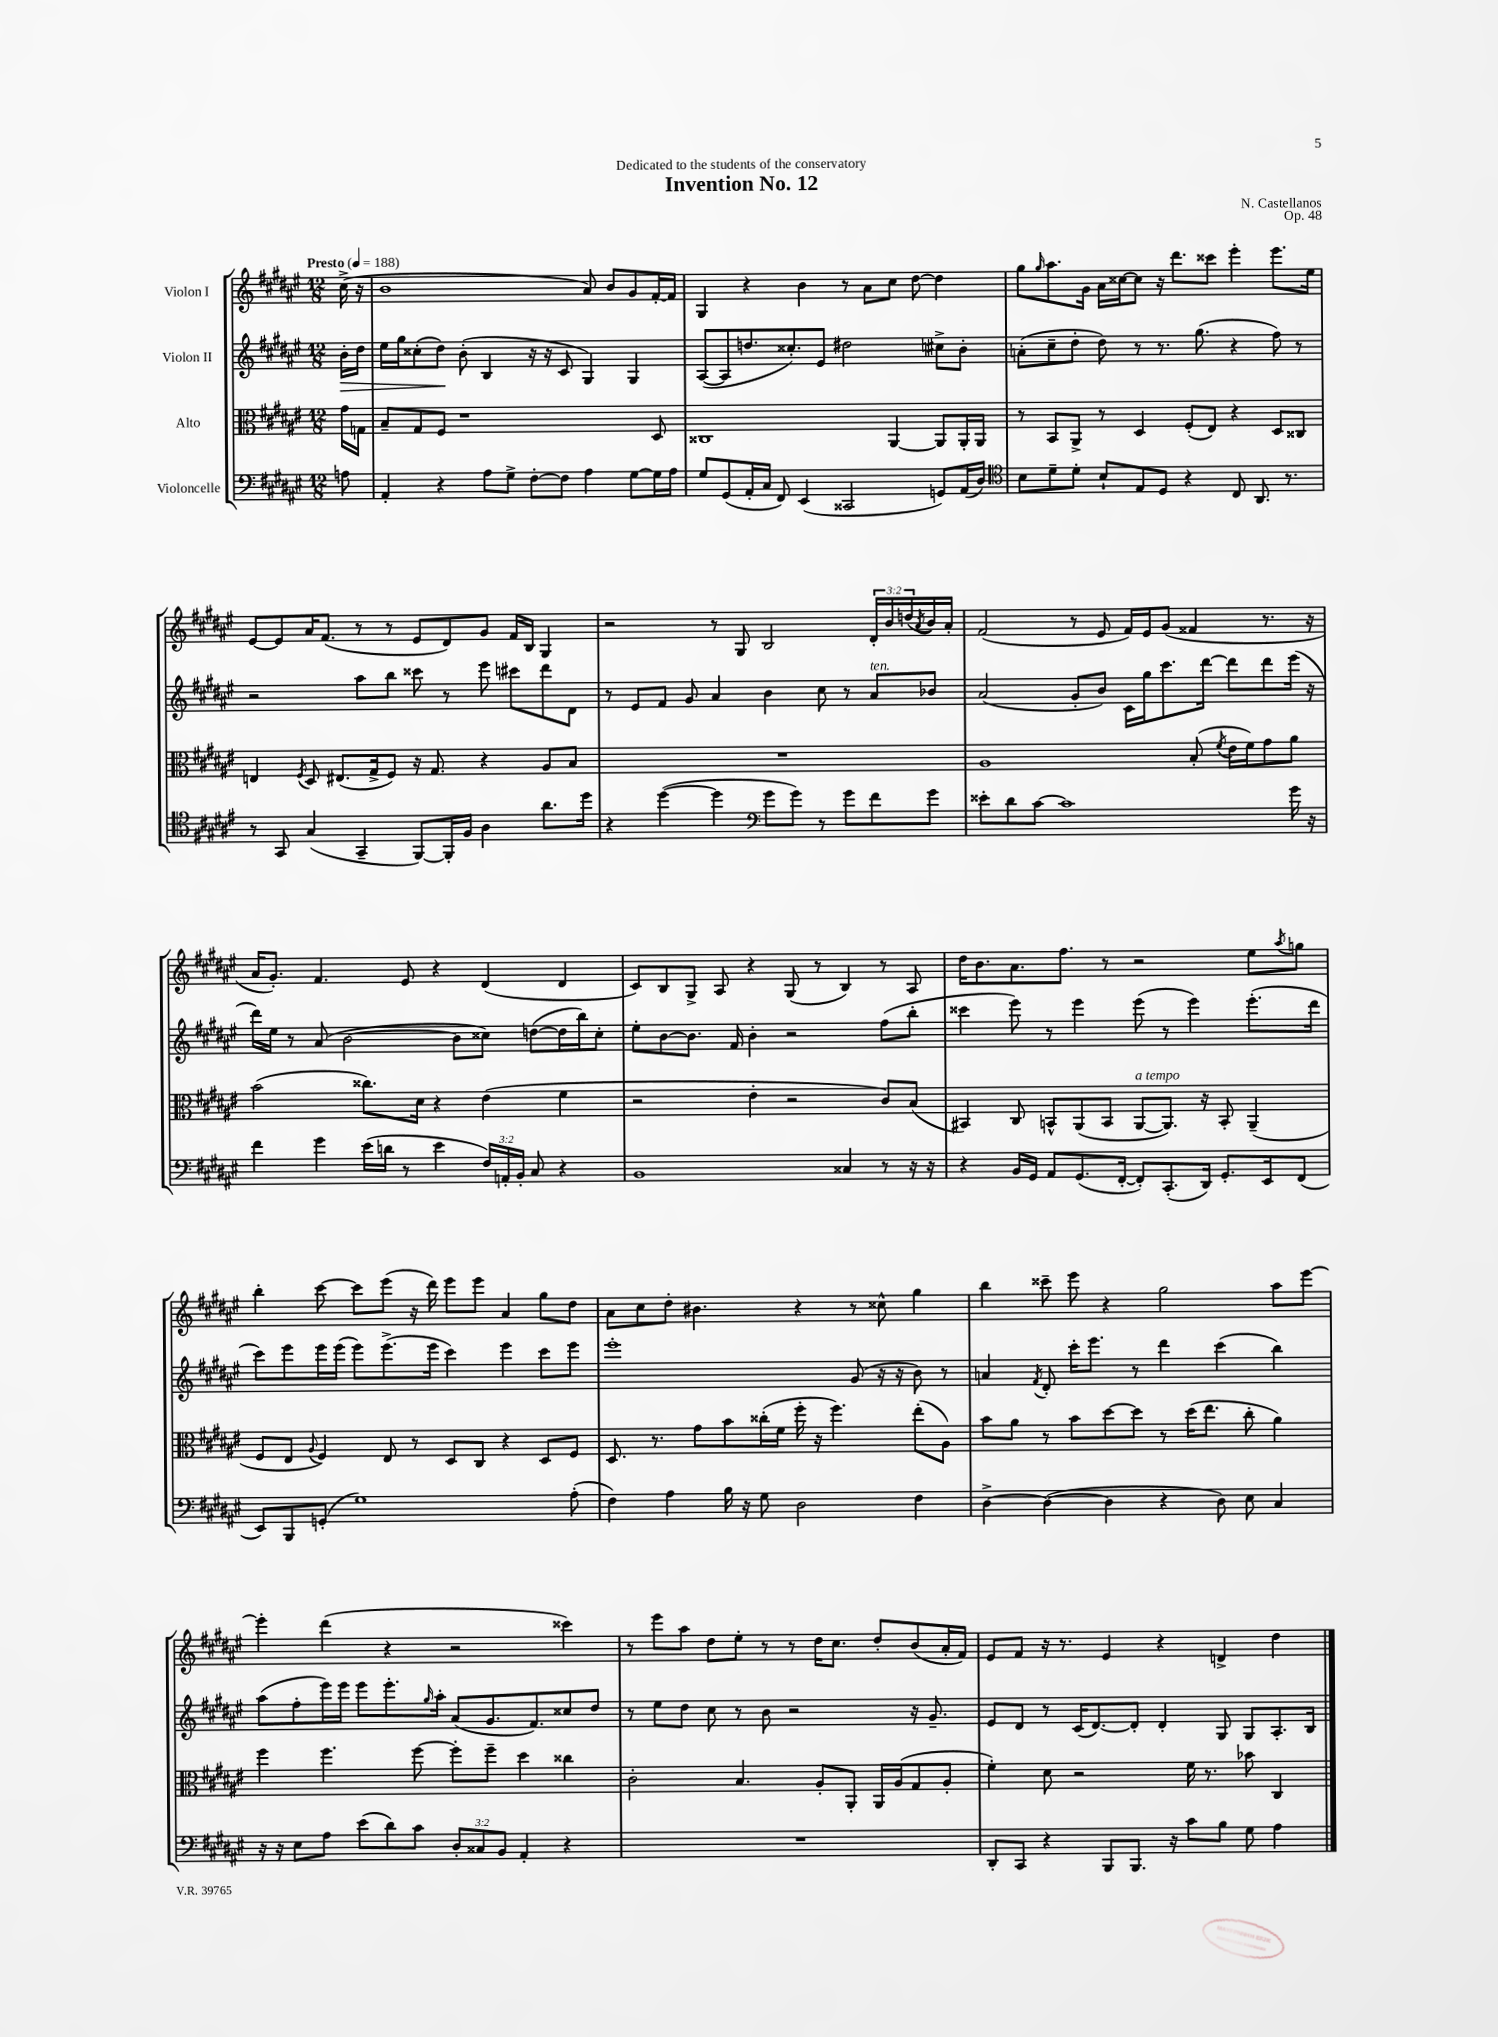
\header { title = "Invention No. 12" composer = "N. Castellanos" dedication = "Dedicated to the students of the conservatory" opus = "Op. 48" }
<<
\new StaffGroup <<
\new Staff = "s0" \with { instrumentName = "Violon I" } {
    \clef treble \key fis \major \numericTimeSignature \time 12/8 \override Staff.TupletNumber.text = #tuplet-number::calc-fraction-text \partial 8 \tempo "Presto" 4 = 188
    cis''16->( r16 |
    b'1 ais'8) b'8 gis'8 fis'16~-. fis'16 |
    gis4 r4 b'4 r8 ais'8 cis''8 dis''8~ dis''4 |
    gis''8 \grace { gis''16 } ais''8. gis'16 ais'16 cisis''16~ cisis''8 r16 dis'''8. cisis'''8 eis'''4-. eis'''8. eis''16 |
    eis'8~ eis'8 ais'16 fis'8.( r8 r8 eis'8 dis'8) gis'8 fis'16 b16 gis4 |
    r2 r8 gis8 b2 \tuplet 3/2 { dis'16-. b'16 d''16( } \acciaccatura { ais'8 } b'16) ais'16-. |
    fis'2( r8 eis'8 fis'16) eis'16 gis'8( fisis'4 r8. r16 |
    ais'16 gis'8.-.) fis'4. eis'8 r4 dis'4( dis'4 |
    cis'8) b8 gis8-> ais8 r4 gis8( r8 b4) r8 ais8 |
    dis''16 b'8. ais'8. fis''8. r8 r2 eis''8 \acciaccatura { ais''8 } g''8 |
    b''4-. cis'''8~ cis'''8 eis'''8( r16 dis'''16) eis'''8 eis'''8 ais'4 gis''8 dis''8 |
    ais'8 cis''8 dis''8-. bis'4. r4 r8 cisis''8-^ gis''4 |
    b''4 cisis'''8-- eis'''8 r4 gis''2 ais''8 eis'''8~ |
    eis'''4-. dis'''4( r4 r2 cisis'''4) |
    r8 eis'''8 ais''8 dis''8 eis''8-. r8 r8 dis''16 cis''8. dis''8-. b'8( ais'16-. fis'16) |
    eis'8 fis'8 r16 r8. eis'4 r4 d'4-> dis''4 \bar "|." |
}
\new Staff = "s1" \with { instrumentName = "Violon II" } {
    \clef treble \key fis \major \numericTimeSignature \time 12/8 \partial 8
    b'16-.\> dis''16 |
    eis''16 gis''16 cisis''8-.( dis''8\!) b'8-.( b4 r16 r16 cis'8 gis4) gis4 |
    ais8~( ais8 d''8. cisis''8.-.) eis'8 dis''2 cis''8-> b'8-. |
    a'8-.( cis''8-- dis''8-. dis''8) r8 r8. gis''8.( r4 fis''8) r8 |
    r2 ais''8 b''8 cisis'''8 r8 eis'''8 cis'''8 dis'''8 dis'8 |
    r8 eis'8 fis'8 gis'8 ais'4 b'4 cis''8 r8 ais'8^\markup { \italic "ten." } bes'8 |
    ais'2( gis'8-. b'8) cis'16 gis''16 cis'''8. dis'''16~ dis'''8 dis'''8 eis'''16( r16 |
    dis'''16) eis''16 r8 ais'8( b'2~ b'8 cisis''8) d''8~( d''16 b''16) cisis''8-. |
    eis''8-. b'8~ b'8. fis'16 b'4-. r2 fis''8( b''8-. |
    cisis'''4 eis'''8) r8 eis'''4 eis'''8( r8 eis'''4) eis'''8.-.( dis'''16 |
    cis'''8) eis'''8 eis'''16 eis'''16( eis'''8) eis'''8.->( eis'''16 cis'''4) eis'''4 cis'''8 eis'''8 |
    eis'''1-. gis'8( r16 r16 b'8) r8 |
    a'4 \acciaccatura { fis'8 } dis'8-. cis'''16-. eis'''8. r8 dis'''4 cis'''4( b''4) |
    ais''8( fis''8-. eis'''16) eis'''16 eis'''8 eis'''8.-. \grace { gis''16 } ais''16-. ais'8( gis'8. fis'8.) cisis''8 dis''8 |
    r8 eis''8 dis''8 cis''8 r8 b'8 r2 r16 gis'8.-- |
    eis'8 dis'8 r8 cis'16( dis'8.~) dis'8-. dis'4-. gis8 gis8 ais8.-. b16 \bar "|." |
}
\new Staff = "s2" \with { instrumentName = "Alto" } {
    \clef alto \key fis \major \numericTimeSignature \time 12/8 \partial 8
    gis'16 g16 |
    b8-- gis8 fis8 r1 dis8 |
    cisis1 ais,4~ ais,8 ais,16-. ais,16 |
    r8 b,8 ais,8-> r8 dis4 fis8-.( eis8) r4 dis8 cisis8 |
    e4 \acciaccatura { fis8 } dis8 eis8.( gis16-> fis8) r16 gis8. r4 ais8 b8 |
    R1. |
    ais1 b8-.( \acciaccatura { fis'8 } eis'16 fis'16) gis'8 ais'8 |
    b'2( cisis''8.) dis'16 r4 eis'4( fis'4 |
    r2 eis'4-. r2 cis'8) b8( |
    bis,4) cis8 b,8-^ ais,8( b,8 ais,8~^\markup { \italic "a tempo" } ais,8.) r16 b,8-. ais,4--( |
    fis8 eis8 \appoggiatura { ais8 } fis4) eis8 r8 dis8 cis8 r4 dis8 fis8 |
    dis8. r8. gis'8 b'8 cisis''16-.( fis'16 fis''16-. r16 fis''4.) eis''8-.( ais8) |
    b'8 ais'8 r8 b'8 dis''8~ dis''8 r8 dis''16( eis''8. cis''8-. ais'4) |
    fis''4 fis''4. fis''8~ fis''8-. fis''8-- dis''4 cisis''4 |
    cis'2-. b4. ais8-. ais,8-. ais,16 ais16( gis8 ais8-. |
    fis'4-.) dis'8 r2 fis'16 r8. bes'8 cis4 \bar "|." |
}
\new Staff = "s3" \with { instrumentName = "Violoncelle" } {
    \clef bass \key fis \major \numericTimeSignature \time 12/8 \override Staff.TupletNumber.text = #tuplet-number::calc-fraction-text \partial 8
    a8 |
    ais,4-. r4 ais8 gis8-> fis8~-. fis8 ais4 gis8~ gis16 ais16 |
    gis8 gis,8( ais,16-. cis16 fis,8) eis,4( cisis,2 g,8) ais,16( dis16) |
    \clef tenor b8 dis'8-- dis'8-. b8-! eis8 dis8 r4 cis8 ais,8. r8. |
    r8 gis,8 gis4( gis,4-- fis,8~) fis,16-. fis16 ais4 ais'8. dis''16 |
    r4 dis''4~( dis''4 \clef bass gis'8 gis'8) r8 gis'8 fis'8 gis'8 |
    eisis'8-. dis'8 cis'8~ cis'1 gis'16 r16 |
    fis'4 gis'4 eis'16( d'16 r8 eis'4 \tuplet 3/2 { fis16) a,16-. b,16-. } cis8 r4 |
    b,1 cisis4 r8 r16 r16 |
    r4 b,16 gis,16 ais,8 gis,8.( fis,16~-. fis,8-.) cis,8.-.( dis,16) gis,8.-. eis,16 fis,8( |
    eis,8) b,,8 g,8-.( gis1) ais8-.( |
    fis4) ais4 b16 r16 gis8 dis2 fis4 |
    dis4~-> dis4~( dis4 r4 dis8) eis8 cis4 |
    r16 r16 eis8 ais8 eis'8( dis'8) cis'8 \tuplet 3/2 { dis8-. cisis8 b,8 } ais,4-. r4 |
    R1. |
    dis,8-. cis,8 r4 b,,8 b,,8. r16 cis'8 b8 gis8 ais4 \bar "|." |
}
>>
>>
\layout { \context { \Score \remove "Bar_number_engraver" } }
